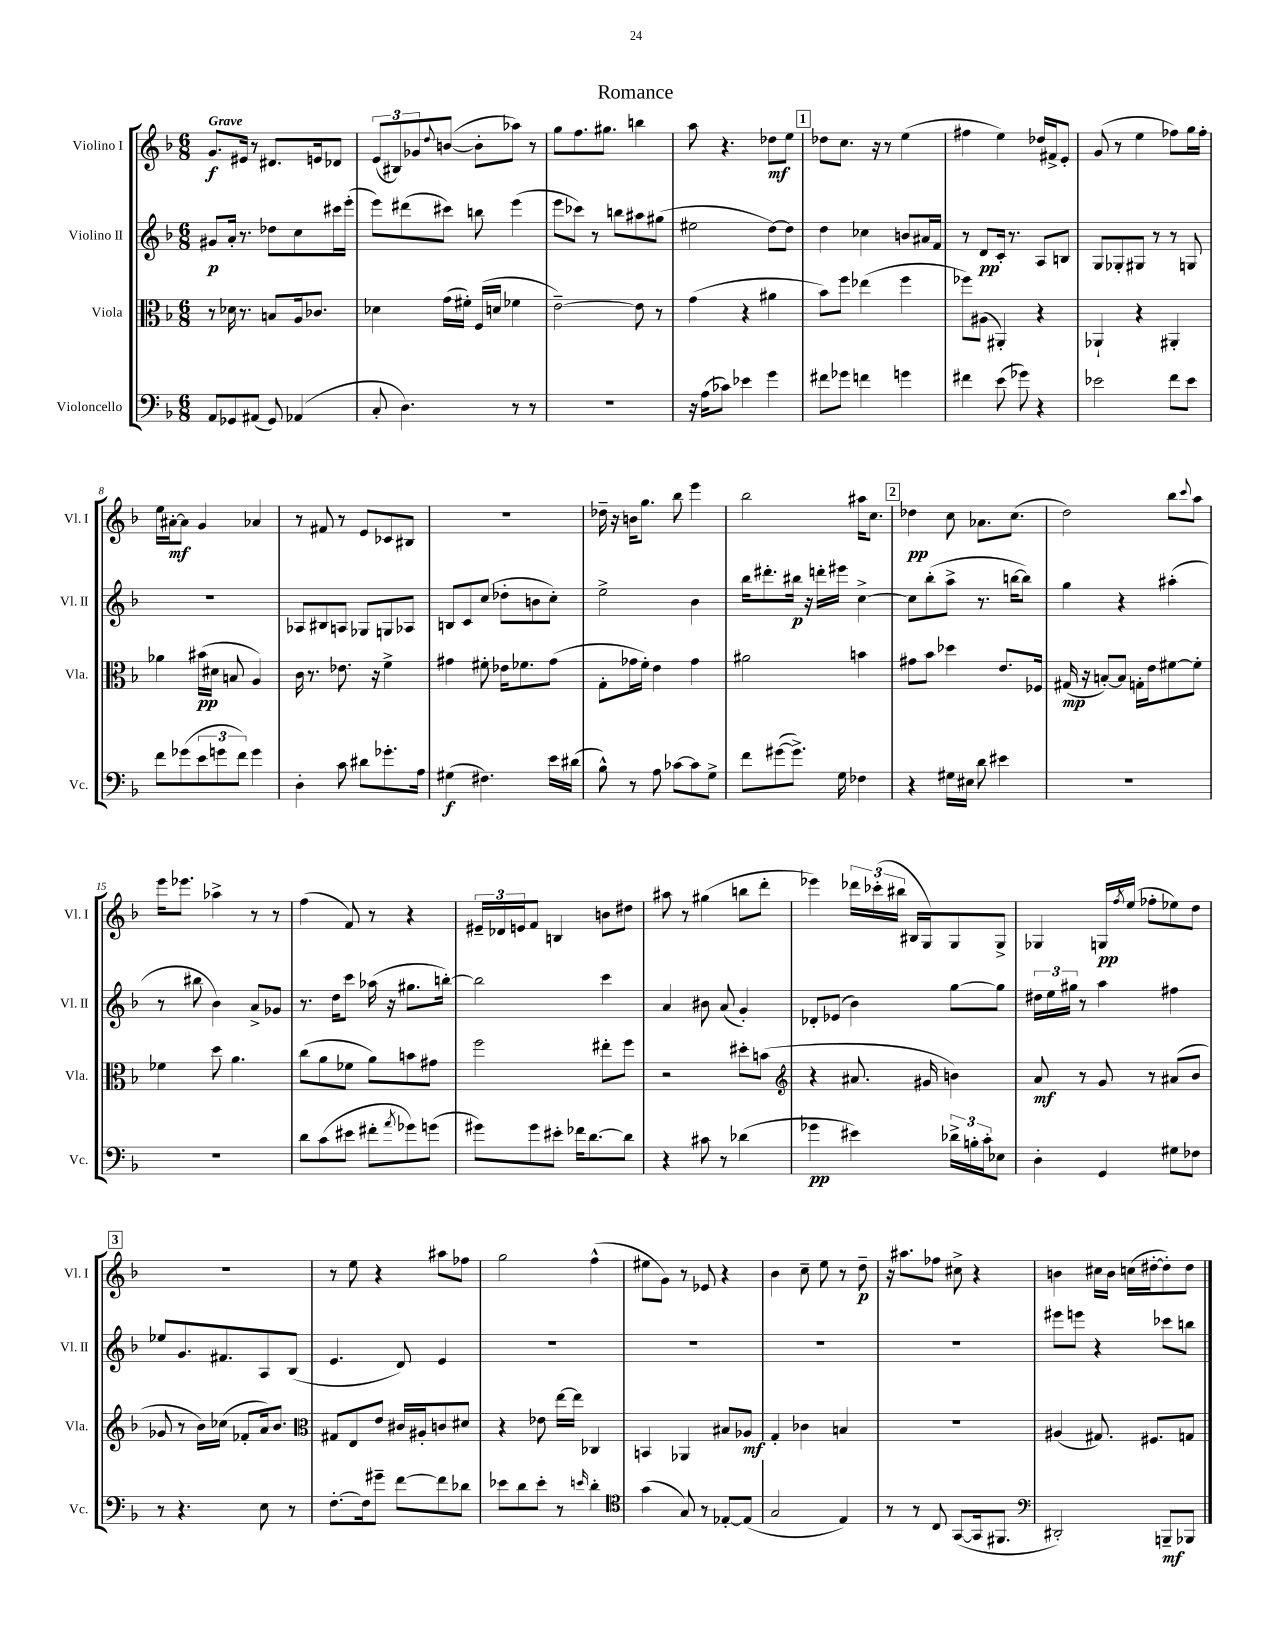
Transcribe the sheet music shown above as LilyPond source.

\header { title = "Romance" }
<<
\new StaffGroup <<
\new Staff = "s0" \with { instrumentName = "Violino I" shortInstrumentName = "Vl. I" } {
    \clef treble \key f \major \numericTimeSignature \time 6/8 \tempo "Grave"
    g'8.\f eis'16 r8 dis'8. e'16 des'8 |
    \tuplet 3/2 { e'8( bis8) ges'8 } \appoggiatura { d''8 } b'8~( b'8-. aes''8) r8 |
    g''8 f''8. gis''8. b''4 |
    a''8 r4. des''8\mf e''8 |
    \mark \markup { \box "1" } des''8 c''8. r16 r8 e''4( |
    fis''4 e''4) des''16 fis'16-> e'8-. |
    g'8( r8 e''4 fes''8) g''16 fes''16-. |
    e''16 ais'16~-.\mf ais'8 g'4 aes'4 |
    r8 fis'8 r8 e'8 ces'8 bis8 |
    R2. |
    des''16-- r16 b'16 g''8. bes''8 e'''4 |
    bes''2 ais''16 c''8. |
    \mark \markup { \box "2" } des''4\pp c''8 aes'8. c''8.( |
    d''2) bes''8 \appoggiatura { c'''8 } a''8 |
    e'''16 ees'''8. aes''4-> r8 r8 |
    f''4( f'8) r8 r4 |
    \tuplet 3/2 { eis'16-- des'16 e'16 } f'8 b4 b'8 dis''8 |
    ais''8 r8 gis''4( b''8 d'''8-. |
    ees'''4) \tuplet 3/2 { des'''16 ces'''16-.( bis''16 } bis16 g16) g8 g8-> |
    ges4 g16\pp \acciaccatura { f''8 } e''16( fes''8-. ees''8) d''8 |
    \mark \markup { \box "3" } R2. |
    r8 e''8 r4 ais''8 fes''8 |
    g''2 f''4-^( |
    eis''8 g'8) r8 ees'8 r4 |
    bes'4 c''8-- e''8 r8 d''8--\p |
    r16 ais''8. fes''8 cis''8-> r4 |
    b'4 cis''16 b'16 c''16( dis''16~-. dis''8-.) dis''8 \bar "|." |
}
\new Staff = "s1" \with { instrumentName = "Violino II" shortInstrumentName = "Vl. II" } {
    \clef treble \key f \major \numericTimeSignature \time 6/8
    gis'8\p a'16-. r8. des''8 c''8 cis'''16 e'''16-.( |
    e'''8) dis'''8( cis'''8) b''8 e'''4( |
    e'''8 ces'''8) r8 b''8 ais''8 gis''8( |
    eis''2 d''8~) d''8 |
    \mark \markup { \box "1" } d''4 ces''4 b'8 ais'16 f'16 |
    r8 d'8\pp c'16-. r8. a8 b8 |
    g8 ges8-. gis8 r8 r8 g8 |
    R2. |
    aes8 bis8 a8 ges8 g8 aes8 |
    b8 c'8 c''8( des''8-. b'8 c''8-.) |
    e''2-> bes'4 |
    bes''16 dis'''8.-. bis''16\p r16 d'''16-. eis'''16 c''4~-> |
    \mark \markup { \box "2" } c''8 bes''8-.( a''8-> r8. b''16~ b''8) |
    g''4 r4 ais''4-.( |
    r8 bis''8 bes'4) a'8-> ges'8 |
    r8. d''16 c'''8 aes''16( r16 gis''8. b''16~-.) |
    b''2 c'''4 |
    a'4 bis'8 a'8( g'4-.) |
    des'8-. ees'8( bes'4) g''8~ g''8 |
    \tuplet 3/2 { dis''16 e''16 gis''16 } r8 a''4 fis''4 |
    \mark \markup { \box "3" } ees''8 g'8. fis'8. a8 bes8( |
    e'4. d'8) e'4 |
    R2. |
    R2. |
    R2. |
    R2. |
    eis'''8 e'''8 r4 ces'''8 b''8 \bar "|." |
}
\new Staff = "s2" \with { instrumentName = "Viola" shortInstrumentName = "Vla." } {
    \clef alto \key f \major \numericTimeSignature \time 6/8
    r8 des'16 r8. b8 a16 ces'8. |
    des'4 g'16( fis'16-.) f16( d'16 fes'4 |
    e'2~--) e'8 r8 |
    g'4( r4 ais'4 |
    \mark \markup { \box "1" } bes'8) f''8 ees''4( f''4 |
    fes''8) ais8( ais,4-.) r4 |
    aes,4-! r4 ais,4-. |
    aes'4 bis'16\pp( dis'16 b8 a4) |
    c'16 r8. ees'8. r16 f'4-> |
    gis'4 fis'8-. ees'16 fes'8. gis'8( |
    g8-. ges'16 f'16-.) e'4 ges'4 |
    ais'2 b'4 |
    \mark \markup { \box "2" } gis'8 bes'8 des''4 e'8. fes16 |
    gis16\mp( r16 b8~-.) b8 g16-. e'16 fis'8~ fis'8-. |
    fes'4 d''8 a'4. |
    c''8( a'8 fes'8 a'8) b'8 gis'8 |
    f''2 eis''8-. f''8 |
    r2 dis''8-. b'8( |
    \clef treble r4 ais'8. gis'16 b'4) |
    a'8\mf r8 g'8 r8 ais'8( bes'8 |
    \mark \markup { \box "3" } ges'8 r8 bes'16) ces''16( fes'8-. a'16) bes'8. |
    \clef alto gis8 e8 e'8 cis'16 ais16-. c'8 dis'8 |
    r4 ees'8 e''16~ e''16 ces4 |
    b,4 aes,4 bis8 aes8\mf |
    g4-. ces'4 b4 |
    R2. |
    ais4( gis8.) fis8. g8 \bar "|." |
}
\new Staff = "s3" \with { instrumentName = "Violoncello" shortInstrumentName = "Vc." } {
    \clef bass \key f \major \numericTimeSignature \time 6/8
    a,8 ges,8 ais,8( ges,8) aes,4( |
    c8-. d4.) r8 r8 |
    R2. |
    r16 a16( ces'8) ees'4 g'4 |
    \mark \markup { \box "1" } fis'8 ges'8 f'4 g'4 |
    fis'4 e'8( ges'8) r4 |
    ees'2 f'8 ees'8 |
    f'8 ges'8( \tuplet 3/2 { e'8 g'8 f'8) } g'4 |
    d4-. c'8 dis'8 ges'8.-. a16 |
    gis4\f( fis4.) e'16 dis'16( |
    bes8-^) r8 a8 ces'8~ ces'8 g8-> |
    f'8 gis'8~( gis'8.->) g16 fes4 |
    \mark \markup { \box "2" } r4 gis16 eis16 d'8 eis'4 |
    R2. |
    R2. |
    d'8 c'8( eis'8 fis'8-. \acciaccatura { a'8 } ges'8) g'8( |
    gis'8) gis'8 eis'8-. fes'16 d'8.~ d'8 |
    r4 cis'8 r8 des'4( |
    ges'4\pp eis'4) \tuplet 3/2 { des'16-> b16-. c'16-. } ees8 |
    d4-. g,4 gis8 fes8 |
    \mark \markup { \box "3" } r8 r4. e8 r8 |
    f8.~-. f16 gis'8-- f'8~ f'8 des'8 |
    ees'8 d'8 ees'8-. r8 \grace { e'16 } d'4-. |
    \clef tenor g'4( g8) r8 ees8~-. ees8( |
    g2 e4) |
    r8 r8 c8 g,8~( g,16 fis,8. |
    \clef bass dis,2-.) b,,8--\mf bes,,8 \bar "|." |
}
>>
>>
